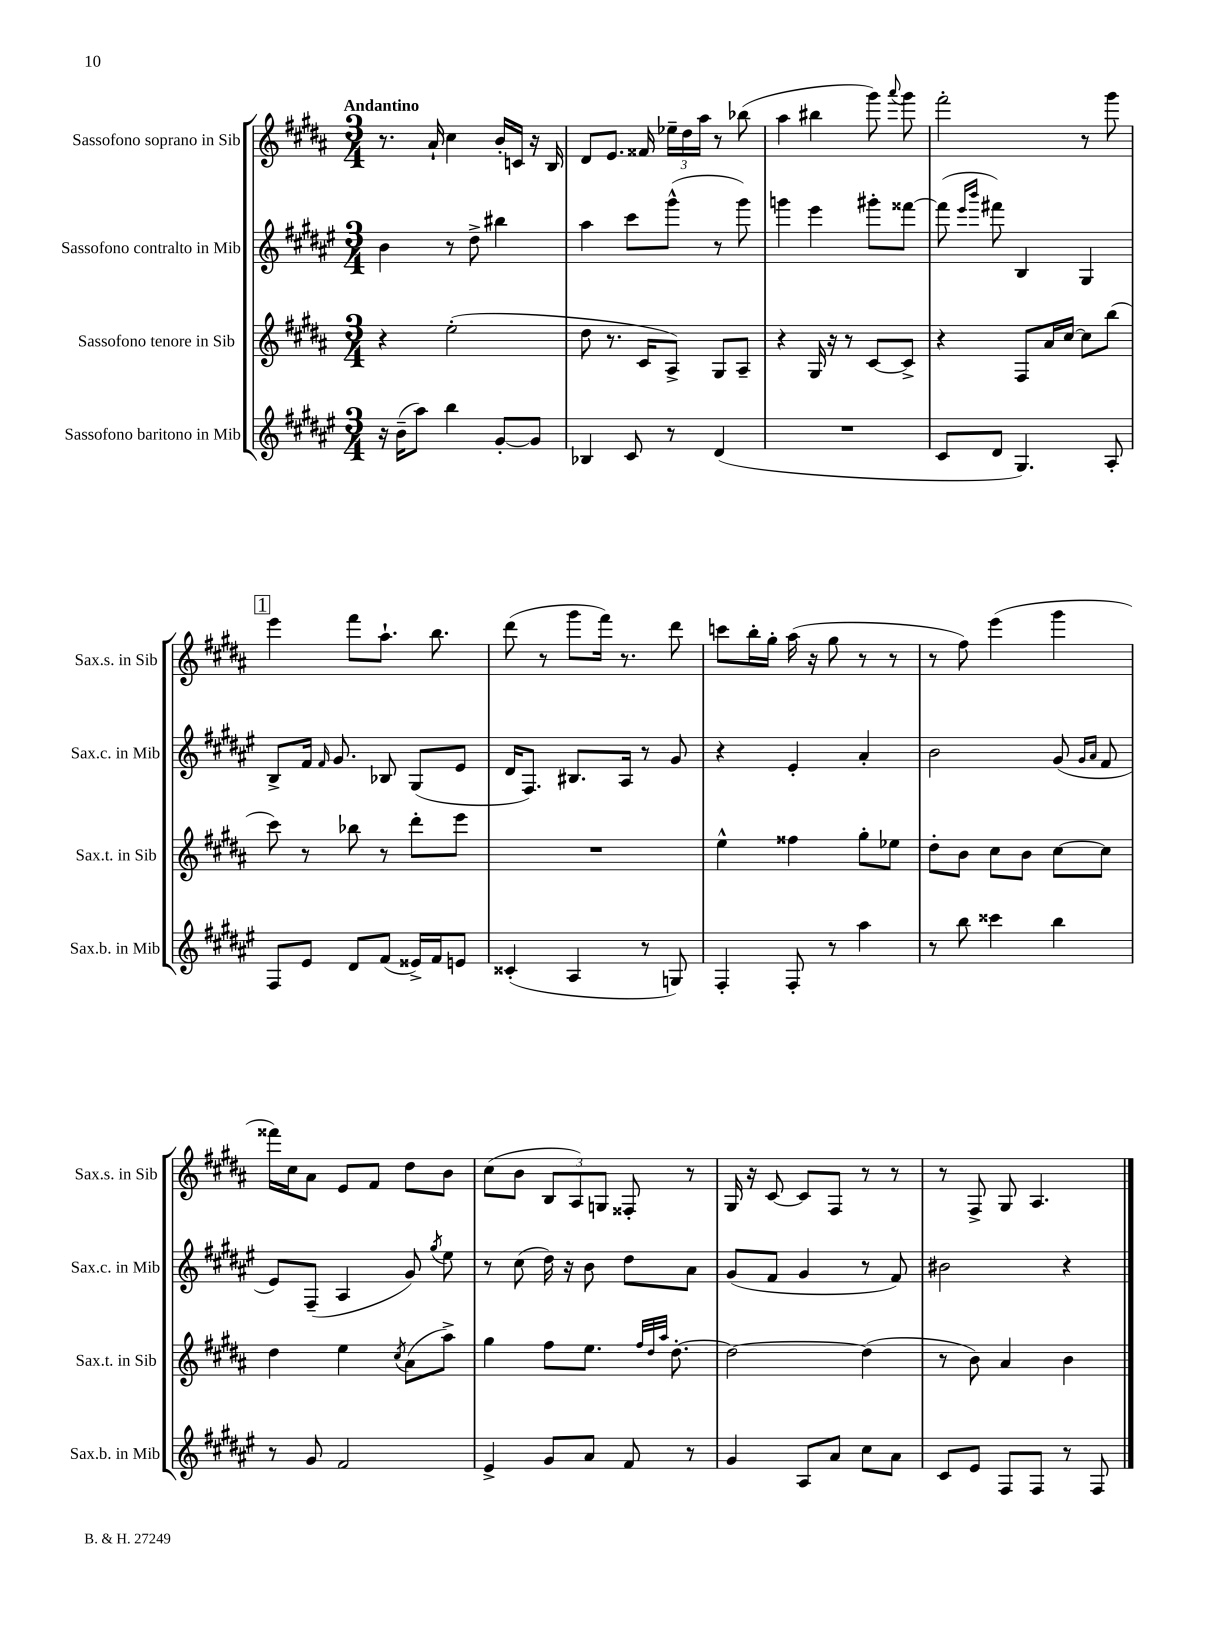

**kern	**kern	**kern	**kern
*part4	*part3	*part2	*part1
*staff4	*staff3	*staff2	*staff1
*I"Sassofono baritono in Mib	*I"Sassofono tenore in Sib	*I"Sassofono contralto in Mib	*I"Sassofono soprano in Sib
*I'Sax.b. in Mib	*I'Sax.t. in Sib	*I'Sax.c. in Mib	*I'Sax.s. in Sib
*clefG2	*clefG2	*clefG2	*clefG2
*k[f#c#g#d#a#e#]	*k[f#c#g#d#a#]	*k[f#c#g#d#a#e#]	*k[f#c#g#d#a#]
*M3/4	*M3/4	*M3/4	*M3/4
=1	=1	=1	=1
!	!	!	!LO:TX:a:B:t=Andantino
16r	4r	4b\	8.r
(16b~\KL	.	.	.
8aa#\J)	.	.	.
.	.	.	16a#`/
4bb\	(2ee'\	8r	4cc#\
.	.	8dd#^\	.
[8g#'/L	.	4bb#X\	16b'/LL
.	.	.	16cn/JJ
8g#/J]	.	.	16r
.	.	.	16B/
=2	=2	=2	=2
4B-X/	8dd#\	4aa#\	8d#/L
.	8.r	.	8.e/J
8c#/	.	8ccc#\L	.
.	16c#/KL	.	16f##X/
8r	8A#^/J)	(8ggg#^^\J	24ee-X~\LL
.	.	.	24dd#\
.	.	.	24aa#\JJ
(4d#/	8G#/L	8r	8r
.	8A#~/J	8ggg#\)	(8bb-X\
=3	=3	=3	=3
2.r	4r	4gggn\	4aa#\
.	16G#/	4eee#\	4bb#X\
.	16r	.	.
.	8r	.	.
.	[8c#/L	8ggg#X'\L	8ggg#\)
.	.	.	8qqaaa#/
.	8c#^/J]	[8fff##X\J	8ggg#\
=4	=4	=4	=4
8c#/L	4r	(8fff##\]	2fff#'\
.	.	16qqeee#/LL	.
.	.	16qqbbb/JJ	.
8d#/J	.	8fff#X\)	.
4.G#/)	8F#/L	4B/	.
.	16a#/L	.	.
.	[16cc#/JJ	.	.
.	8cc#\L]	4G#/	8r
8A#'/	(8bb\J	.	8ggg#\
!!LO:LB:g=z
!!LO:REH:place=s1:t=1
=5	=5	=5	=5
8F#/L	8ccc#\)	8B^/L	4eee\
8e#/J	8r	16f#/Jk	.
.	.	16qqf#/	.
.	.	8.g#/	.
8d#/L	8bb-X\	.	8fff#\L
(8f#/J	8r	8B-X/	8.aa#`\J
16e##X^/LL)	8ddd#'\L	(8G#/L	.
16f#/J	.	.	8.bb\
8en/J	8eee\J	8e#/J	.
=6	=6	=6	=6
(4c##X'/	2.r	16d#/KL	(8ddd#\
.	.	8.F#/J)	.
.	.	.	8r
4A#/	.	8.B#X/L	8ggg#\L
.	.	.	16fff#\Jk)
.	.	16A#/Jk	8.r
8r	.	8r	.
8Gn/)	.	8g#/	8ddd#\
=7	=7	=7	=7
4F#'/	4ee^^\	4r	8cccn\L
.	.	.	16bb'\L
.	.	.	16gg#'\JJ
8F#'/	4ff##X\	4e#'/	(16aa#\
.	.	.	16r
8r	.	.	8gg#\
4aa#\	8gg#'\L	4a#'/	8r
.	8ee-X\J	.	8r
=8	=8	=8	=8
8r	8dd#'\L	2b\	8r
8bb\	8b\J	.	8ff#\)
4ccc##X\	8cc#\L	.	(4eee\
.	8b\J	.	.
4bb\	[8cc#\L	(8g#/	4ggg#\
.	.	16qqg#/LL	.
.	.	16qqa#/JJ	.
.	8cc#\J]	8f#/	.
!!LO:LB:g=z
=9	=9	=9	=9
8r	4dd#\	8e#/L)	16fff##X\LL)
.	.	.	16cc#\J
8g#/	.	(8F#~/J	8a#\J
2f#/	4ee\	4A#/	8e/L
.	.	.	8f#/J
.	8qcc#/	.	.
.	(8a#\L	8g#/)	8dd#\L
.	.	8qgg#/	.
.	8aa#^\J)	8ee#\	8b\J
=10	=10	=10	=10
4e#^/	4gg#\	8r	(8cc#\L
.	.	(8cc#\	8b\J
8g#/L	8ff#\L	16dd#\)	12B/L
.	.	16r	.
.	.	.	12A#/)
8a#/J	8.ee\J	8b\	.
.	.	.	12Gn/J
8f#/	.	8dd#\L	8F##X'/
.	32qqff#/LLL	.	.
.	32qqdd#/	.	.
.	32qqaa#/JJJ	.	.
.	[8.dd#'\	.	.
8r	.	8a#\J	8r
=11	=11	=11	=11
4g#/	2dd#\_	(8g#/L	16G#/
.	.	.	16r
.	.	8f#/J	[8c#/
8A#/L	.	4g#/	8c#/L]
8a#/J	.	.	8F#/J
8cc#\L	(4dd#\]	8r	8r
8a#\J	.	8f#/)	8r
=12	=12	=12	=12
8c#/L	8r	2b#X\	8r
8e#/J	8b\)	.	8F#^/
8F#/L	4a#/	.	8G#/
8F#/J	.	.	4.A#/
8r	4b\	4r	.
8F#/	.	.	.
==	==	==	==
*-	*-	*-	*-
